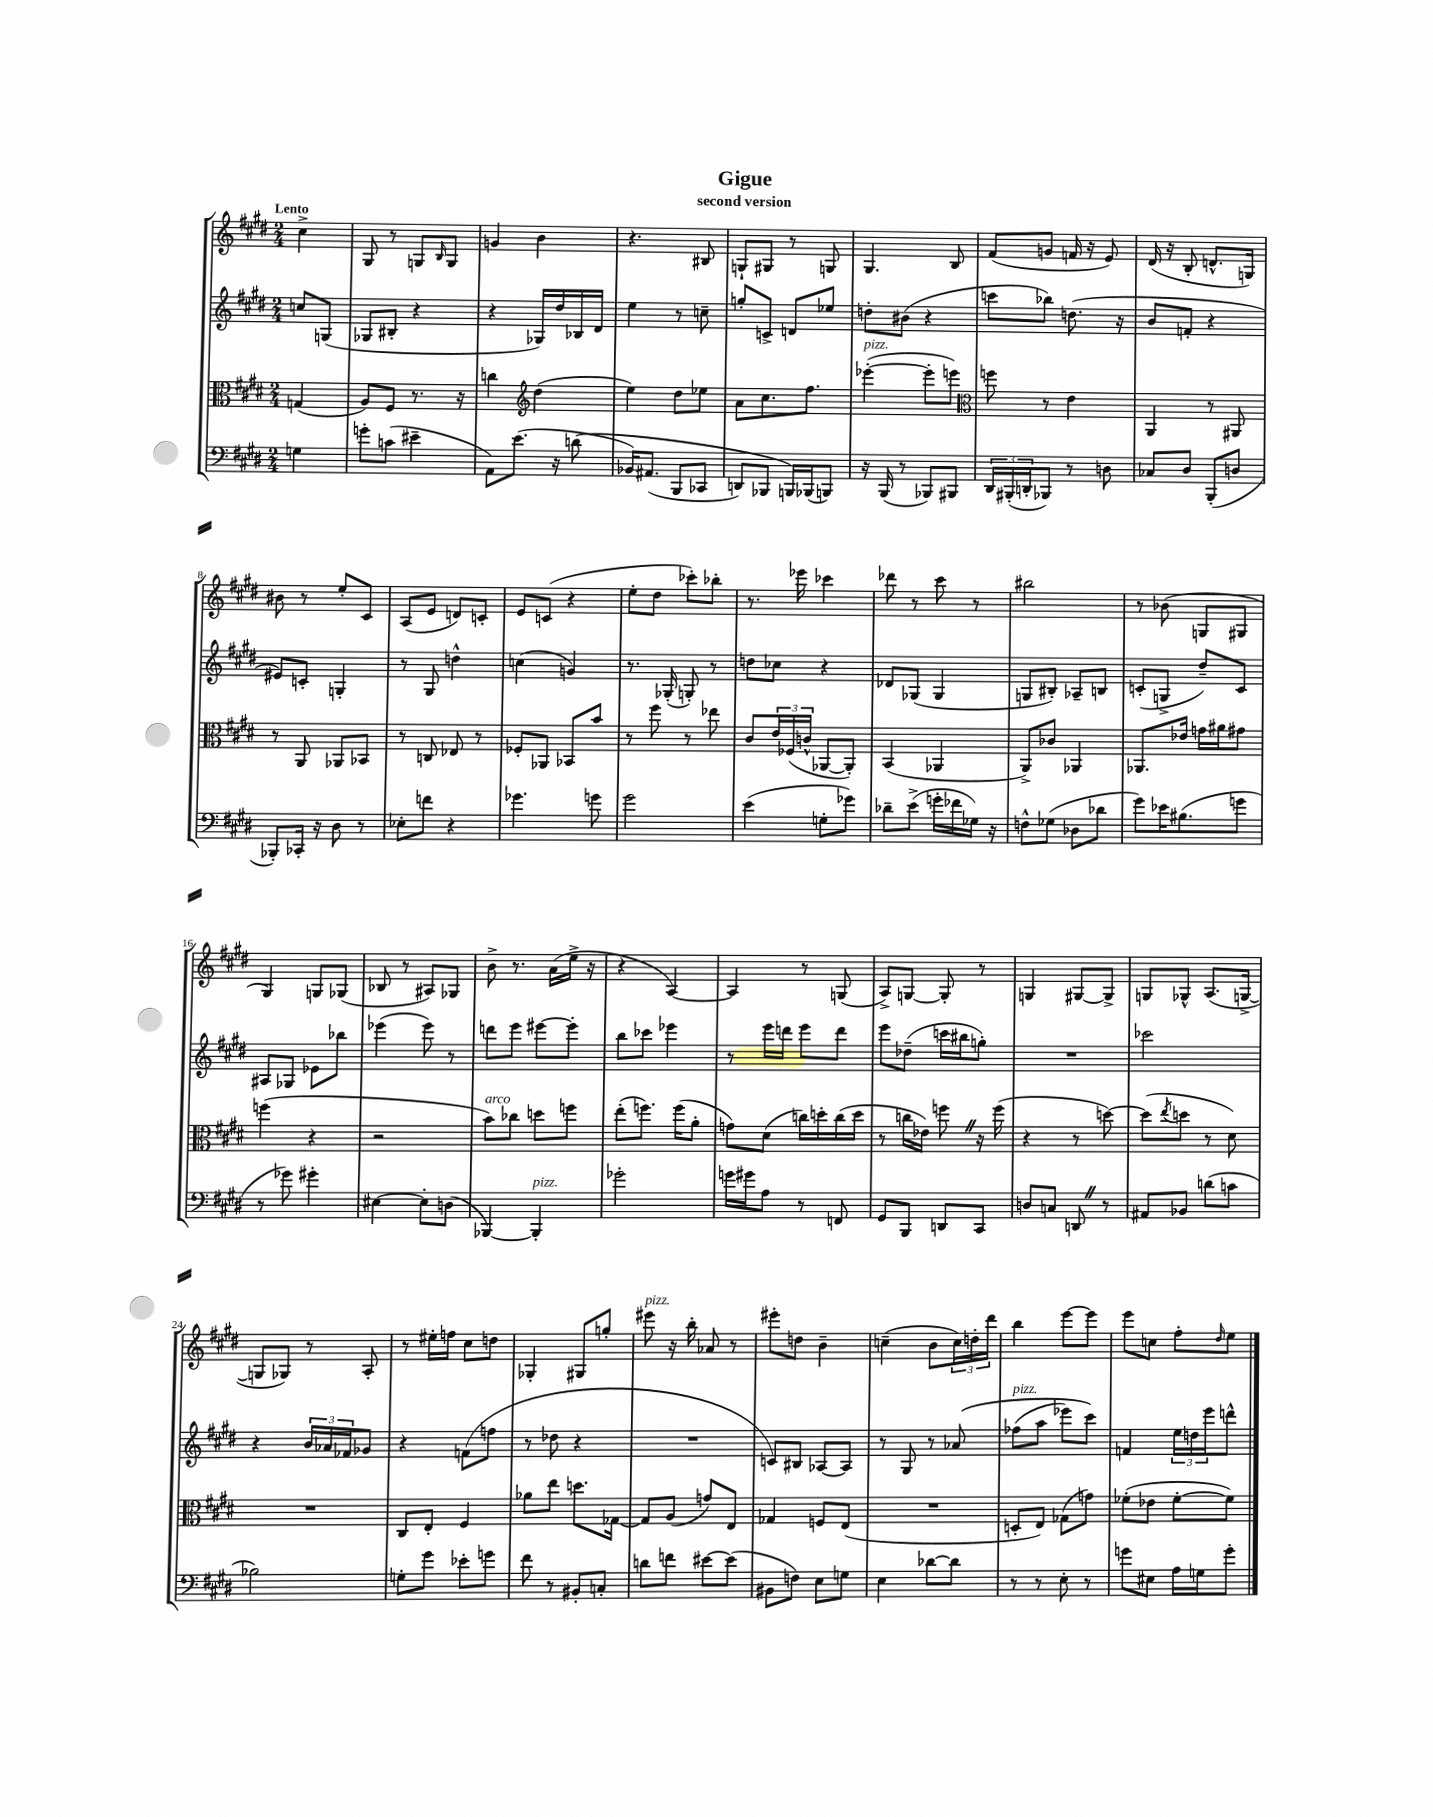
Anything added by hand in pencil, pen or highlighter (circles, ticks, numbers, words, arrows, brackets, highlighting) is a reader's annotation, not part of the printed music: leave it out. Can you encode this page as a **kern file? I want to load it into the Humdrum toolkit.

**kern	**kern	**kern	**kern
*staff4	*staff3	*staff2	*staff1
*clefF4	*clefC3	*clefG2	*clefG2
*k[f#c#g#d#]	*k[f#c#g#d#]	*k[f#c#g#d#]	*k[f#c#g#d#]
*M2/4	*M2/4	*M2/4	*M2/4
4G	(4G	8cc	4cc#^
.	.	(8G	.
=	=	=	=
8g'	8A)	8G-	8G#
(8c	8F#	8B#'	8r
4e#~	8.r	4r	8G
.	.	.	16qqB
.	.	.	8G
.	16r	.	.
=	=	=	=
8AA)	4cc	4r	4g
(8.e	.	.	.
*	*clefG2	*	*
.	(4dd#	16G-)	4b
16r	.	16dd#	.
&(8d	.	16B-	.
.	.	16d#	.
=	=	=	=
16BB-)	4ee)	4ee	4.r
(8.AA#	.	.	.
8BBB	8dd#	8r	.
8CC-	8ee-	8cc~	8B#
=	=	=	=
8DD)	8a	8gg'	8G`
8BBB-	8.cc#	8c^	8G#
16BBB&)	.	8d	8r
(16BBB-	8.ff#	.	.
8BBB)	.	8ee-	8G
=	=	=	=
16r	([4eee-'	8dd'	4.G#
(16BBB	.	.	.
8r	.	(8b#	.
8BBB-)	8eee-']	4r	.
8BBB#	8eee)	.	8B
=	=	=	=
*	*clefC3	*	*
24DD#	8ff	8ccc	(8f#
(24BBB#'	.	.	.
24DD'	.	.	.
8BBB-)	8r	8bb-)	8g
8r	4e	(8.dd	16f
.	.	.	16r
8D	.	.	8e)
.	.	16r	.
=	=	=	=
8C-	4AA	8b	(16d#
.	.	.	16r
8D#	.	8f'	8B'
(8BBB'	8r	4r	8.d^^
8D	8AA#	.	.
.	.	.	16G)
=	=	=	=
8BBB-')	8r	8e#)	8b#
16CC-'	8AA	8c'	8r
16r	.	.	.
8D#	8AA-	4G'	8ee'
8r	8BB-	.	8c#
=	=	=	=
8E-'	8r	8r	(8A
8f	8C	8G#	8e
4r	8E-	4dd^^	8d)
.	8r	.	8c'
=	=	=	=
4.g-	8F-'	(4cc	8e
.	8AA-	.	(8c
.	8BB-	4g)	4r
8g	8b	.	.
=	=	=	=
2g#	8r	8.r	8ee'
.	8ff#	.	8dd#
.	.	(16G-'	.
.	8r	8G')	8ccc-')
.	8ee-	8r	8bb-'
=	=	=	=
(4e	8c#	8dd	8.r
.	24e	8cc-	.
.	(24F-	.	.
.	.	.	16eee-
.	24c^^	.	.
8G'	[8AA-	4r	4ccc-
8g-)	8AA-'])	.	.
=	=	=	=
8d-~	(4BB	8d-	8ddd-
(8e^	.	(8G-	8r
16g'	4AA-	4G-	8ccc#
16f-	.	.	.
16G-)	.	.	8r
16r	.	.	.
=	=	=	=
8F^^	8AA^)	8G	2bb#
(8G-	8c-	8B#')	.
8D-	4AA-	8A-~	.
8d-	.	8B	.
=	=	=	=
8g#)	8.AA-	(8c'	8r
16e-	.	8G^	(8b-
(8.B#	16e-	.	.
.	16g	8dd#~)	8G
.	16a#	.	.
8g	8g#	8c	8G#
=	=	=	=
8r	(4ff	8A#	4G#)
8g-)	.	8G-	.
4g#'	4r	8e-	8G
.	.	8bb-	(8G-
=	=	=	=
[4E#	2r	(4eee-	8B-
.	.	.	8r
8E#']	.	8eee-)	8A#)
(8D	.	8r	8G-
=	=	=	=
[4BBB-)	8b)	8ddd	8b^
.	8cc-	8eee	8.r
4BBB-']	8dd	[8eee#	.
.	.	.	(16a
.	8ff	8eee#']	16ee^
.	.	.	16r
=	=	=	=
2g-'	(8ee'	8bb	4r
.	8.ff)	8ccc-	.
.	.	4eee-	[4A)
.	(16ff	.	.
.	8a'	.	.
=	=	=	=
16g	8g)	8r	4A]
16g#	.	.	.
8A	(8d#	16eee	.
.	.	16ddd	.
8r	16cc)	8eee	8r
.	16dd'	.	.
8FF	(16cc	8ddd	(8G
.	16dd	.	.
=	=	=	=
8GG#	8r	8eee	8A^)
8BBB	16cc	(8dd-~	[8G
.	16e-)	.	.
8DD	8ff	16ccc	8G']
.	.	16bb#	.
8CC#	16r	8gg')	8r
.	(16ff	.	.
=	=	=	=
8D	4r	2r	4G
8C	.	.	.
8DD	8r	.	[8G#
8r	[8dd)	.	8G#^]
=	=	=	=
8AA#	(8dd]	2ccc-	8G
.	8qee	.	.
8BB-	8dd	.	8G-^^
(8d	8r	.	(8.A
8c	8d#)	.	.
.	.	.	[16G^
=	=	=	=
2B-)	2r	4r	8G]
.	.	.	8G-)
.	.	24b	8r
.	.	24a-	.
.	.	24f-	.
.	.	8g-	8A'
=	=	=	=
8G'	8C#	4r	8r
8g#	8E'	.	16ee#'
.	.	.	16ff
8e-'	4F#	(8f	8cc#
8g	.	8ff	8dd
=	=	=	=
8f#	8a-	8r	4G-'
8r	8ee	8dd-	.
8BB#'	8.dd	4r	8G#
8C'	.	.	8gg'
.	[16G-	.	.
=	=	=	=
8d	8G-]	2r	8eee#
8f	(8A	.	16r
.	.	.	16bb'
[8e#	8g)	.	8a-
(8e#]	8E	.	8r
=	=	=	=
8BB#	4G-	8c)	8eee#'
8F)	.	8B#	8dd
8E	8F	[8A-	4b~
8G	(8E	8A-]	.
=	=	=	=
4E	2r	8r	(4cc~
.	.	8G#	.
[8d-	.	8r	8b
8d-]	.	&(8a-	24cc)
.	.	.	24dd'
.	.	.	24ddd#
=	=	=	=
8r	8D'	(8ff-	4bb
8r	8E)	8aa	.
8E'	(8G-	8eee-)	[8eee
8r	8g)	8ccc#&)	8eee]
=	=	=	=
8g	(8f-'	4f	8eee
8E#	8e-	.	8cc
16A	[8f-'	24ee	8ff#'
.	.	24dd	.
16G	.	.	.
.	.	24eee	.
.	.	.	16qqdd#
8g'	8f-])	8ddd^^	8ee
==	==	==	==
*-	*-	*-	*-
